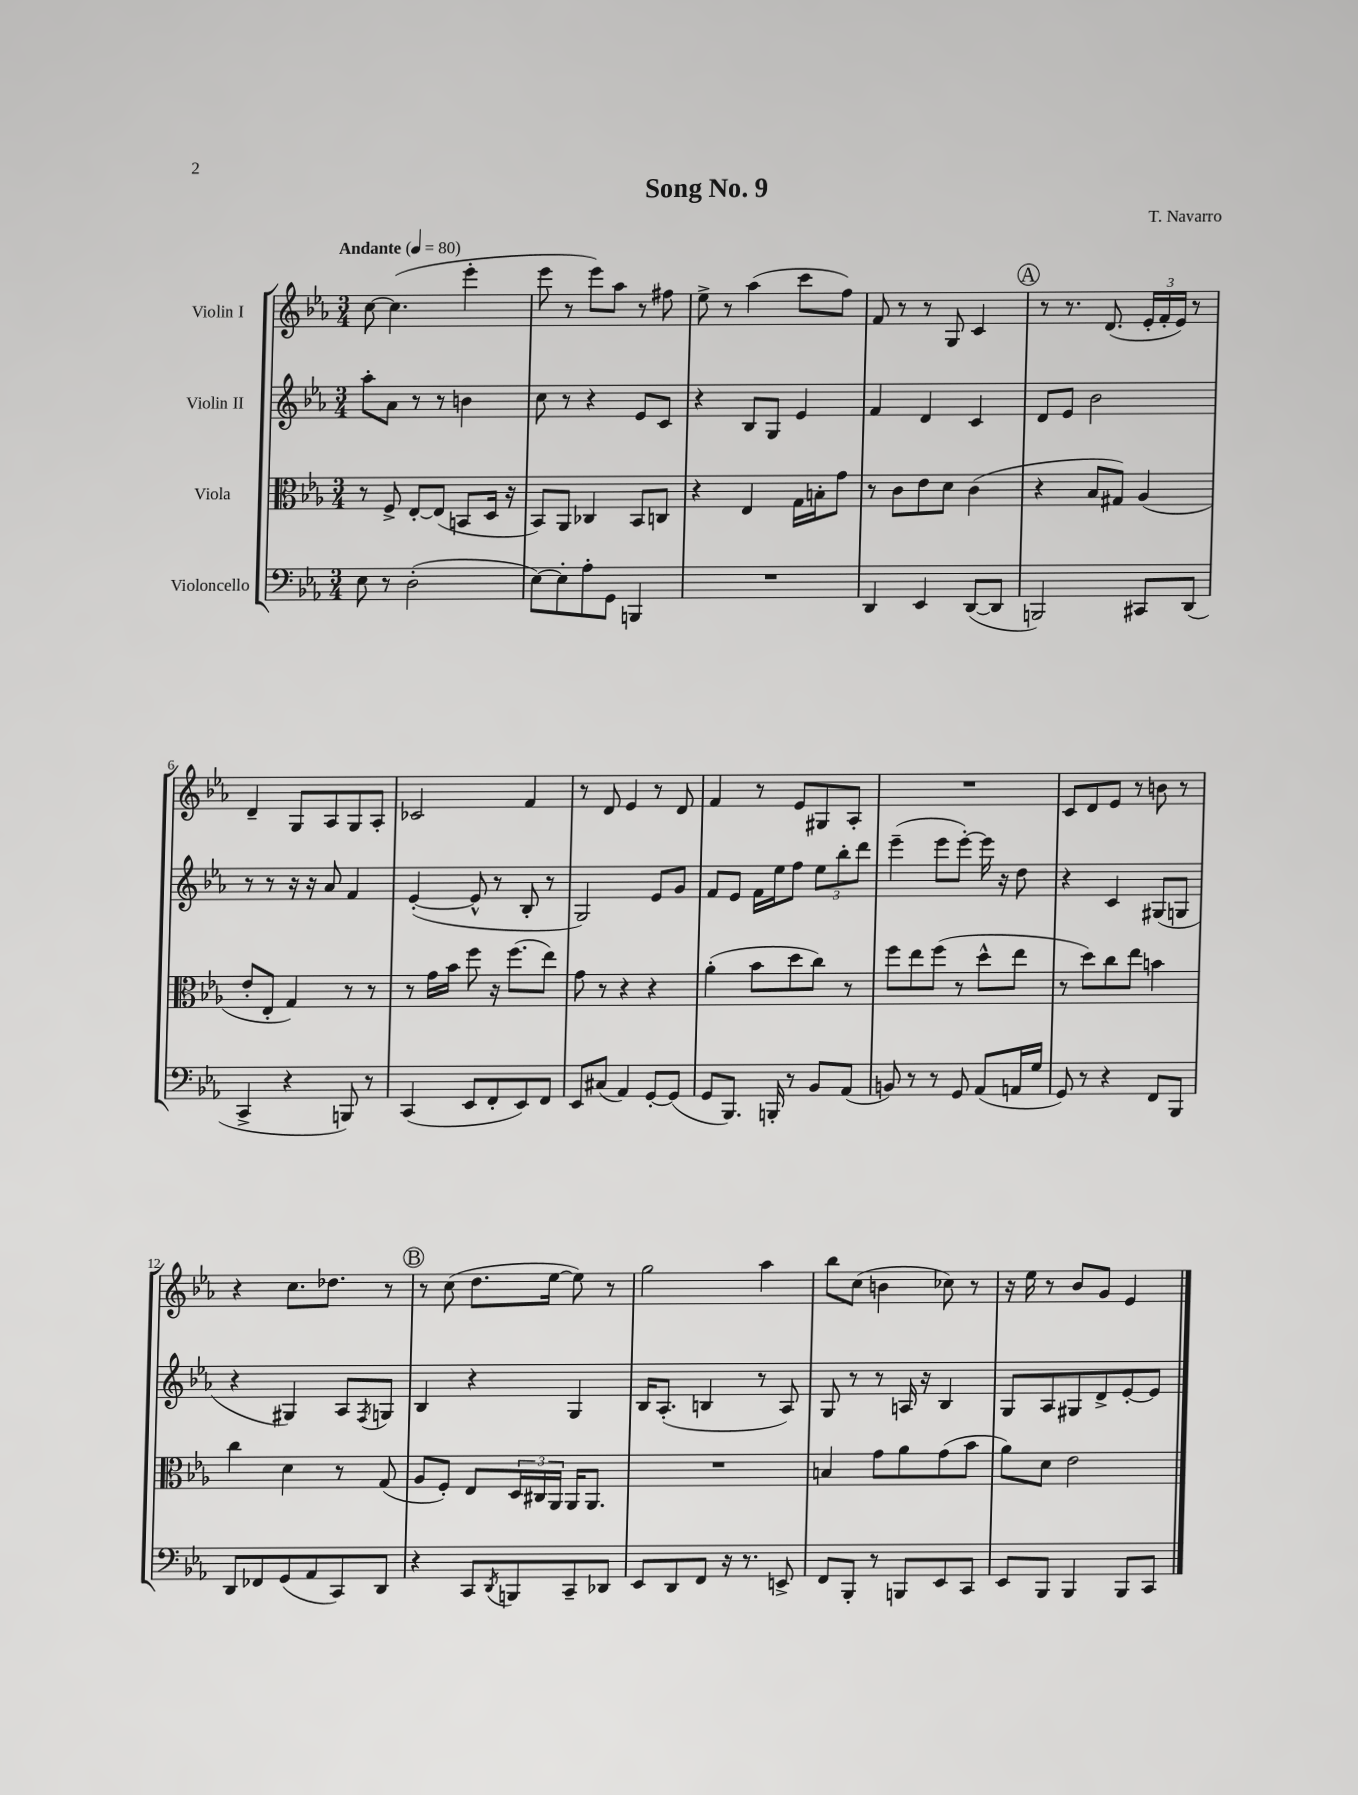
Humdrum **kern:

**kern	**kern	**kern	**kern
*staff4	*staff3	*staff2	*staff1
*clefF4	*clefC3	*clefG2	*clefG2
*k[b-e-a-]	*k[b-e-a-]	*k[b-e-a-]	*k[b-e-a-]
*M3/4	*M3/4	*M3/4	*M3/4
*MM80	*MM80	*MM80	*MM80
8E-	8r	8aa-'	[8cc
8r	8F^	8a-	(4.cc]
(2D'	[8E-'	8r	.
.	(8E-]	8r	.
.	8BB	4b	4eee-'
.	16D	.	.
.	16r	.	.
=	=	=	=
[8E-)	8BB-)	8cc	8eee-
8E-']	8AA-	8r	8r
8A-'	4C-	4r	8eee-)
8GG	.	.	8aa-
4BBB	8BB-	8e-	8r
.	8C	8c	8ff#
=	=	=	=
2.r	4r	4r	8ee-^
.	.	.	8r
.	4E-	8B-	(4aa-
.	.	8G	.
.	16G	4e-	8ccc
.	16B'	.	.
.	8g	.	8ff)
=	=	=	=
4DD	8r	4f	8f
.	8c	.	8r
4EE-	8e-	4d	8r
.	8d	.	8G
([8DD	(4c	4c	4c
8DD]	.	.	.
=	=	=	=
2BBB)	4r	8d	8r
.	.	8e-	8.r
.	8B-	2b-	.
.	.	.	(8.d
.	8G#)	.	.
8CC#	(4A-	.	24e-'
.	.	.	24f'
.	.	.	24e-)
(8DD	.	.	8r
=	=	=	=
4CC^	8e-'	8r	4d~
.	8E-'	8r	.
4r	4G)	16r	8G
.	.	16r	.
.	.	8a-	8A-
8BBB)	8r	4f	8G
8r	8r	.	8A-'
=	=	=	=
(4CC	8r	([4e-'	2c-
.	16g	.	.
.	16b-	.	.
8EE-	8ff	8e-^^]	.
8FF'	16r	8r	.
.	(8.ff	.	.
8EE-)	.	8B-'	4f
8FF	8ee-)	8r	.
=	=	=	=
8EE-	8g	2G)	8r
(8C#	8r	.	8d
4AA-)	4r	.	4e-
[8GG'	4r	8e-	8r
(8GG]	.	8g	8d
=	=	=	=
8GG	(4a-'	8f	4f
8.BBB-)	.	8e-	.
.	8b-	16f	8r
16BBB'	.	16ee-	.
8r	8dd	8ff	8e-
8BB-	8cc)	12ee-	8G#
.	.	12bb-'	.
(8AA-	8r	.	8A-'
.	.	12ddd	.
=	=	=	=
8BB)	8ff	(4eee-~	2.r
8r	8ee-	.	.
8r	(8ff	8eee-	.
8GG	8r	[8eee-')	.
(8AA-	8dd^^	16eee-]	.
.	.	16r	.
16AA	8ee-	8dd	.
16G	.	.	.
=	=	=	=
8GG)	8r	4r	8c
8r	8dd)	.	8d
4r	8cc	4c	8e-
.	8ee-	.	8r
8FF	4b	(8G#	8b
8BBB-	.	8G	8r
=	=	=	=
8DD	4cc	4r	4r
8FF-	.	.	.
(8GG	4d	4G#)	8.cc
8AA-	.	.	.
.	.	.	8.dd-
8CC)	8r	8A-	.
.	.	8qF	.
8DD	(8G	8G	8r
=	=	=	=
4r	8A-	4B-	8r
.	8F')	.	(8cc
8CC	8E-	4r	8.dd
8qDD	.	.	.
8BBB	24D	.	.
.	24C#	.	.
.	.	.	[16ee-
.	24AA-	.	.
8CC~	16AA-	4G	8ee-])
.	8.AA-	.	.
8DD-	.	.	8r
=	=	=	=
8EE-	2.r	16B-	2gg
.	.	(8.A-'	.
8DD	.	.	.
8FF	.	4B	.
16r	.	.	.
8.r	.	.	.
.	.	8r	4aa-
8EE^	.	8A-)	.
=	=	=	=
8FF	4B	8G	8bb-
8BBB-'	.	8r	(8cc
8r	8g	8r	4b
8BBB	8a-	16A	.
.	.	16r	.
8EE-	(8g	4B-	8cc-)
8CC	8b-	.	8r
=	=	=	=
8EE-	8a-)	8G	16r
.	.	.	16ee-
8BBB-	8d	8A-	8r
4BBB-	2e-	8G#	8b-
.	.	8d^	8g
8BBB-	.	[8e-'	4e-
8CC	.	8e-]	.
==	==	==	==
*-	*-	*-	*-
